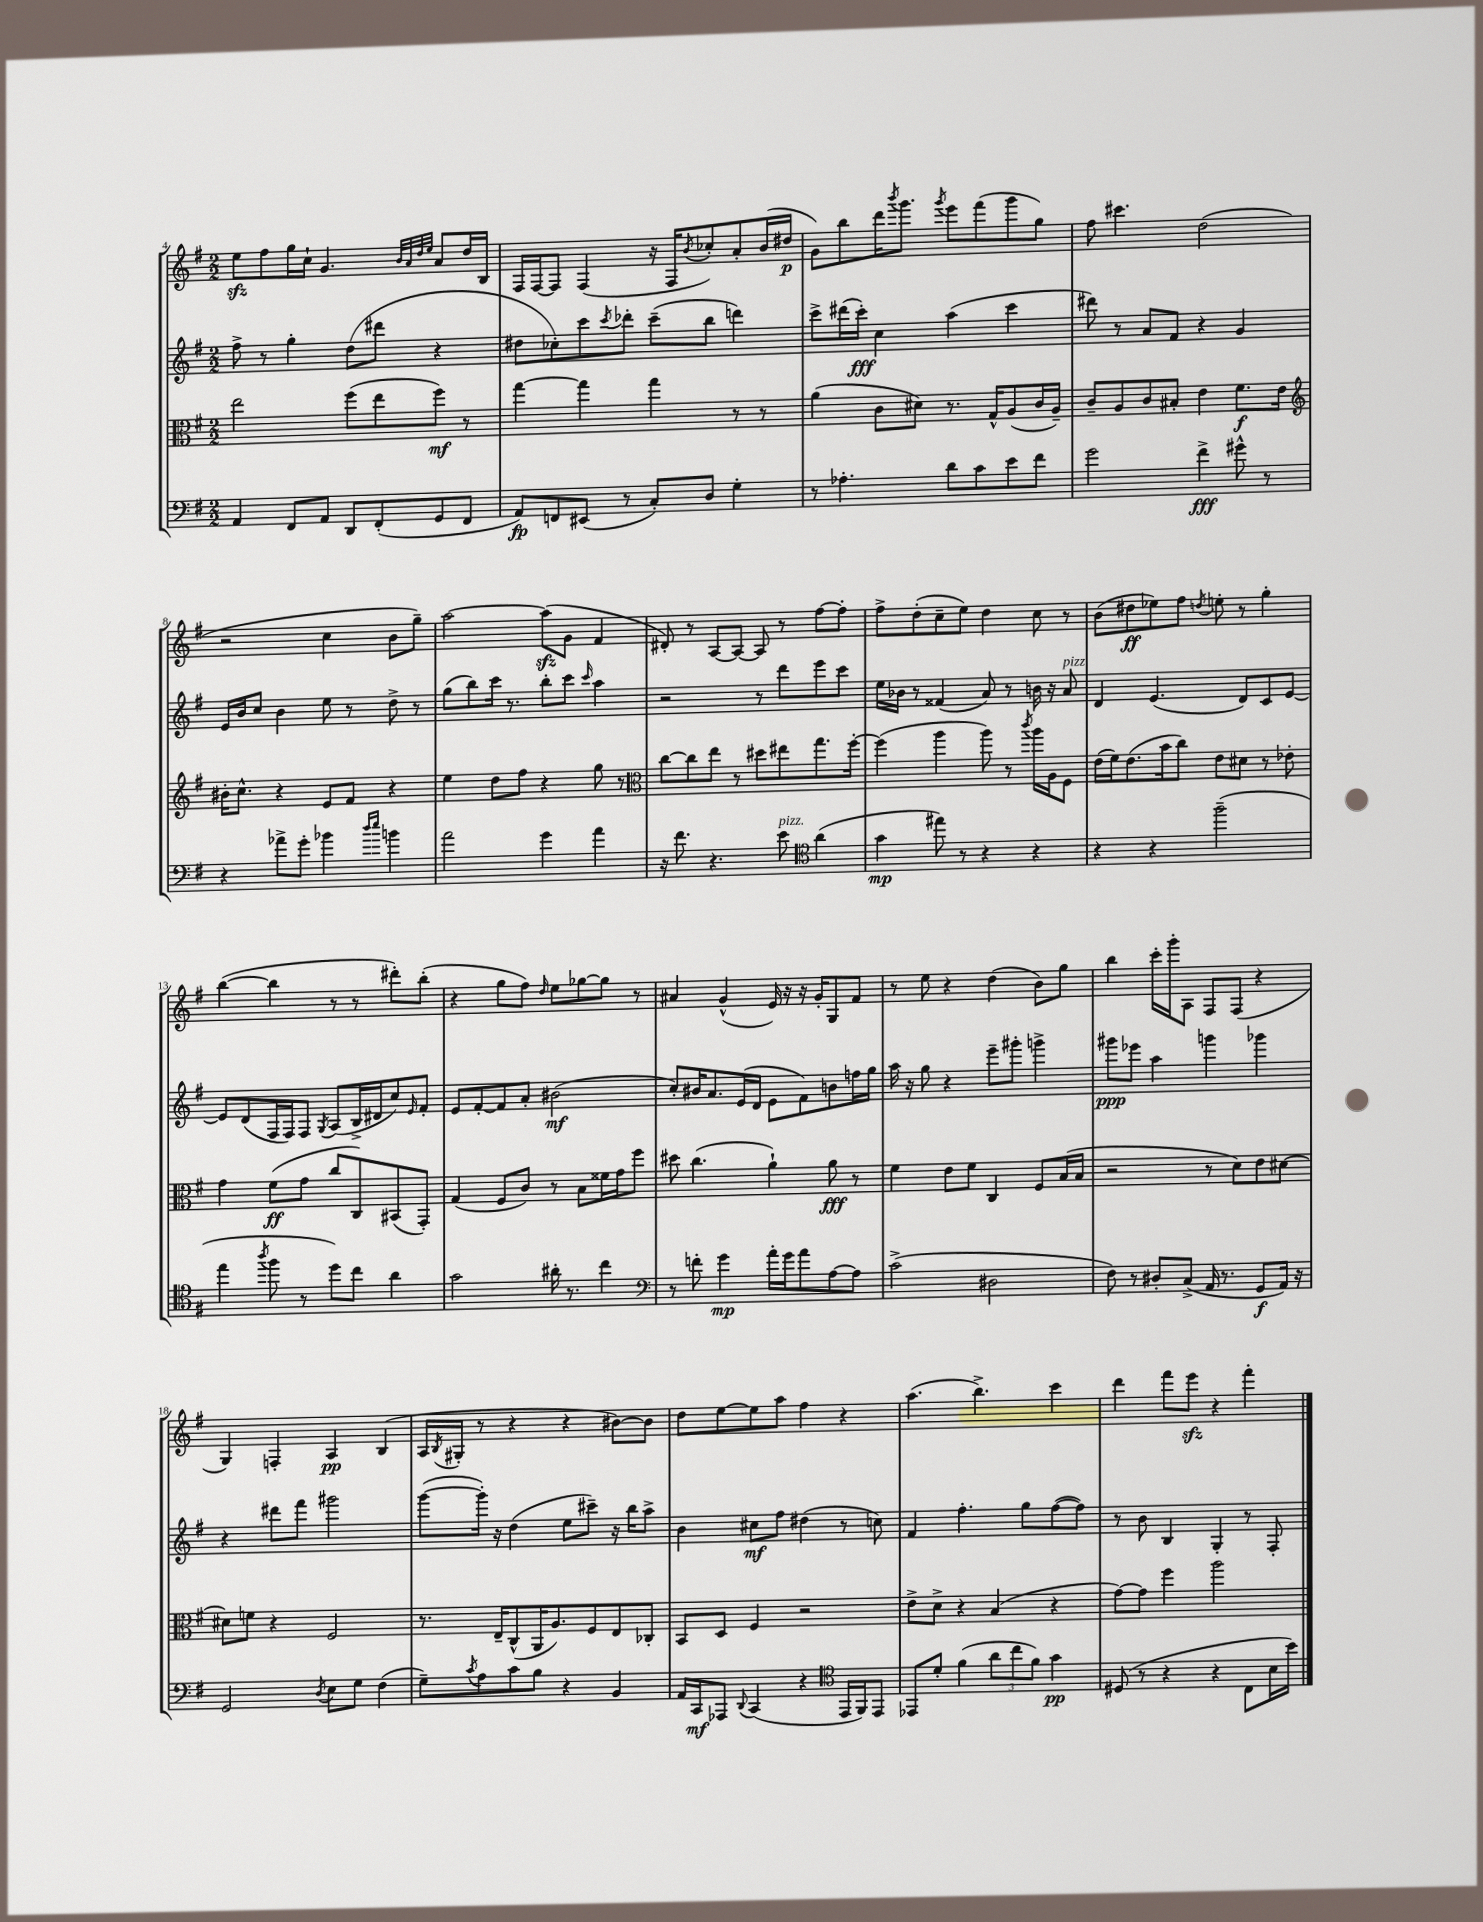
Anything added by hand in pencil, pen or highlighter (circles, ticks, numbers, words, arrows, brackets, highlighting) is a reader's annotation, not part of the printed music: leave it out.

**kern	**kern	**kern	**kern
*staff4	*staff3	*staff2	*staff1
*clefF4	*clefC3	*clefG2	*clefG2
*k[f#]	*k[f#]	*k[f#]	*k[f#]
*M2/2	*M2/2	*M2/2	*M2/2
4AA/	2ee\	8ff#^\	8ee\L
.	.	8r	8ff#\
8FF#/L	.	4gg'\	16gg\L
.	.	.	16cc`\JJ
8AA/J	.	.	4.g/
8DD/L	(8ff#\L	(8dd\L	.
(8FF#'/	8ee\	8ddd#\J	.
.	.	.	32qqb/LLL
.	.	.	32qqa/
.	.	.	32qqdd/
.	.	.	32qqee/JJJ
8GG/	8ff#\J)	4r	8a/L
8FF#/J	8r	.	16dd/L
.	.	.	16B/JJ
=	=	=	=
8AA/L)	[4gg\	8dd#\L	16F#/LL
.	.	.	[16F#/J
8FF/	.	8cc-'\)	8F#/]J
(8EE#/J	4gg\]	8ccc\	(4F#/
.	.	8qccc/	.
8r	.	8ddd-'\J	.
8C'/L)	4gg\	(8ccc~\L	16r
.	.	.	16F#/LK
.	.	.	8qb/
8D/J	.	8bb\J	8cc-'/)
4G'\	8r	4ddd\)	8a'/
.	8r	.	(16b/L
.	.	.	16dd#/JJ
=	=	=	=
8r	(4a\	8ccc^\L	8g\L)
4.A-'\	.	(16ddd#\L	8bb\
.	.	16ccc'\JJ)	.
.	8c\L	4cc\	16ddd\K
.	.	.	8qbbb/
.	.	.	8.ggg\J
.	8d#\J)	.	.
.	.	.	8qggg/
8d\L	8.r	(4aa\	8eee\L
8c\	.	.	(8fff#\
.	16G^^/LK	.	.
8e\	(8A/	4ccc\	8ggg\
8f#\J	16c/L	.	8gg\J)
.	16A~/JJ)	.	.
=	=	=	=
2g\	8c~/L	8ddd#\)	8ff#\
.	8A/	8r	4.ccc#\
.	8c/	8a/L	.
.	8B#'/J	8f#/J	.
4f#^\	4e\	4r	(2dd\
8g#^^\	8.f#\L	4g/	.
8r	.	.	.
.	16e\Jk	.	.
=	=	=	=
*	*clefG2	*	*
4r	16b#'\LK	16e/LL	2r
.	8.cc^^\J	16b/J	.
.	.	8cc/J	.
8a-^\L	4r	4b\	.
8g'\J	.	.	.
4b-\	8e/L	8ee\	4cc\
.	8f#/J	8r	.
16qqdd/LL	.	.	.
16qqee/JJ	.	.	.
4b\	4r	8dd^\	8b\L
.	.	8r	8gg~\J)
=	=	=	=
2a\	4ee\	(8gg\L	[2aa\
.	.	8bb\)	.
.	8dd\L	16ccc\Jk	.
.	.	8.r	.
.	8ff#\J	.	.
4g\	4r	8bb'\L	(8aa\]L
.	.	8ccc\J	8g\J
.	.	16qqccc/	.
4a\	8gg\	4aa\	4f#/
.	8r	.	.
=	=	=	=
*	*clefC3	*	*
16r	[8cc\L	2r	8d#'/)
8.f#\	.	.	.
.	8cc\]	.	8r
4.r	8ee\J	.	[8A/L
.	8r	.	8A/_J
.	8dd#\L	8r	8A/]
8e\	8ee#\	8ddd\L	8r
*clefC4	*	*	*
(4a\	8.gg\	8eee\	[8ff#\L
.	.	8ccc\J	8ff#'\]J
.	[16ff#'\Jk	.	.
=	=	=	=
4g\	(4ff#\]	16ee\LL	8ff#^\L
.	.	16b-\JJ	.
.	.	8r	(8dd'\
8ee#\)	4aa\	(4f##/	8cc~\
8r	.	.	8ee\J)
4r	8aa\)	8a/)	4dd\
.	8r	8r	.
.	8qccc/	.	.
4r	16aa\LL	16b\	8cc\
.	16A\J	16r	.
.	8F#\J	8a/	8r
=	=	=	=
4r	(16e\LL	4d/	(8b\L
.	16f#\J)	.	.
.	(8.e\	.	8dd#\
4r	.	(4.e/	8ee-\)
.	16b\k	.	.
.	8cc\J)	.	8ff#\J
.	.	.	8qdd/
(2ff#~\	8e\L	.	8ee'\
.	8d#\J	8d/L)	8r
.	8r	8c/	4gg'\
.	8e-'\	[8e/J	.
=	=	=	=
4ee\	4g\	8e/]L	([4bb\
.	.	(8d/	.
8qaa/	.	.	.
8ff#\	(8f#\L	16F#/L	4bb\]
.	.	16F#/J)	.
8r	8g\J	8F#/J	.
.	.	8qG/	.
8dd\L)	8cc/L	(8A/L	8r
8cc\J	8C/)	16B^/L	8r
.	.	16d#/J	.
4a\	(8BB#/	8cc/)	8ddd#'\L)
.	.	16qqe/	.
.	8GG'/J)	8f#'/J	(8bb'\J
=	=	=	=
2g\	(4G/	8e/L	4r
.	.	[8f#'/	.
.	8F#/L	8f#/]	8gg\L
.	8c/J)	8a'/J	8ff#\J)
.	.	.	16qqdd/
16a#'\	8r	(2b#\	8ee\L
8.r	.	.	.
.	8B\L	.	[8gg-\
4cc\	16f##\L	.	8gg-\]J
.	16g\J	.	.
.	8ff#\J	.	8r
=	=	=	=
*clefF4	*	*	*
8r	8dd#\	8cc'/L)	4a#/
8f'\	(4.cc\	16b#/K	.
.	.	8.a/	.
4g\	.	.	(4g^^/
.	.	(16e/L	.
.	.	16d/JJ	.
16a'\LL	4a`\)	8e\L	16e/)
16g\J	.	.	16r
8a\	.	8f#\)	16r
.	.	.	16g'/LK
[8A\	8a\	8b\	8G/
8A\]J	8r	16ff\L	8f#/J
.	.	16gg\JJ	.
=	=	=	=
(2c^\	4f#\	16aa\	8r
.	.	16r	.
.	.	8gg\	8ee\
.	8e\L	4r	4r
.	8f#\J	.	.
2D#\	4C/	8eee~\L	(4dd\
.	.	8ggg#'\J	.
.	8F#/L	4ggg^\	8b\L)
.	(16B/L	.	8gg\J
.	16B/JJ	.	.
=	=	=	=
8F#\)	2r	8ggg#\L	4bb\
8r	.	8eee-\J	.
8D#'/L	.	4aa\	16ccc'\LL
.	.	.	16ggg'\J
(8C^/J	.	.	8A\J
16AA/	8r	4ggg\	8F#/L
8.r	.	.	.
.	8d\L)	.	(8F#/J
8GG/L	8e\	4ggg-\	4r
16AA/Jk)	[8d#\J	.	.
16r	.	.	.
=	=	=	=
2GG/	8d#\]L	4r	4G/)
.	8f\J	.	.
.	4r	8ddd#\L	4F'/
.	.	8fff#\J	.
8qD/	.	.	.
8E\L	2F#/	2ggg#\	4A/
8G\J	.	.	.
(4F#\	.	.	(4B/
=	=	=	=
8G~\L)	8.r	([8ggg\L	16A/LL
.	.	.	8qB/
.	.	.	16G#'/JJ
8qc/	.	.	.
8A\	.	16ggg'\]Jk)	8r
.	16E~/LK	16r	.
8c\	(8C^^/	(4dd\	4r
8B\J	16AA/K	.	.
.	8.A/)	.	.
4r	.	8ee\L	4r
.	8F#/	8ccc#~\J)	.
4BB/	8E/	16r	[8b#\L)
.	.	16bb\LK	.
.	8C-'/J	8aa^\J	8b#\]J
=	=	=	=
16AA/LL	8BB/L	4b\	8dd\L
16CC/J	.	.	.
8AAA-/J	8D/J	.	[8ee\
8qqDD/	.	.	.
(4CC/	4F#/	8cc#\L	8ee\]
.	.	8ff#\J	8aa\J
4r	2r	(4dd#\	4ff#\
*clefC4	*	*	*
16EE/LL	.	8r	4r
16FF#/J)	.	.	.
8EE/J	.	8cc\)	.
=	=	=	=
8EE-/L	8e^\L	4f#/	(4.aa\
8d'/J	8d^\J	.	.
(4f#\	4r	4.ff#'\	.
.	.	.	4.bb^\)
12a\L	(4B/	.	.
12cc\	.	.	.
.	.	8gg\L	.
12f#\J)	.	.	.
4g\	4r	([8ff#\	4ccc\
.	.	8ff#\]J)	.
=	=	=	=
(8D#/	[8g\L)	8r	4ddd\
8r	8g\]J	8b\	.
4r	4ff#\	4B/	8fff#\L
.	.	.	8eee\J
4r	2aa\	4G'/	4r
8C\L	.	8r	4fff#'\
16B\L	.	8F#'/	.
16b\JJ)	.	.	.
==	==	==	==
*-	*-	*-	*-
